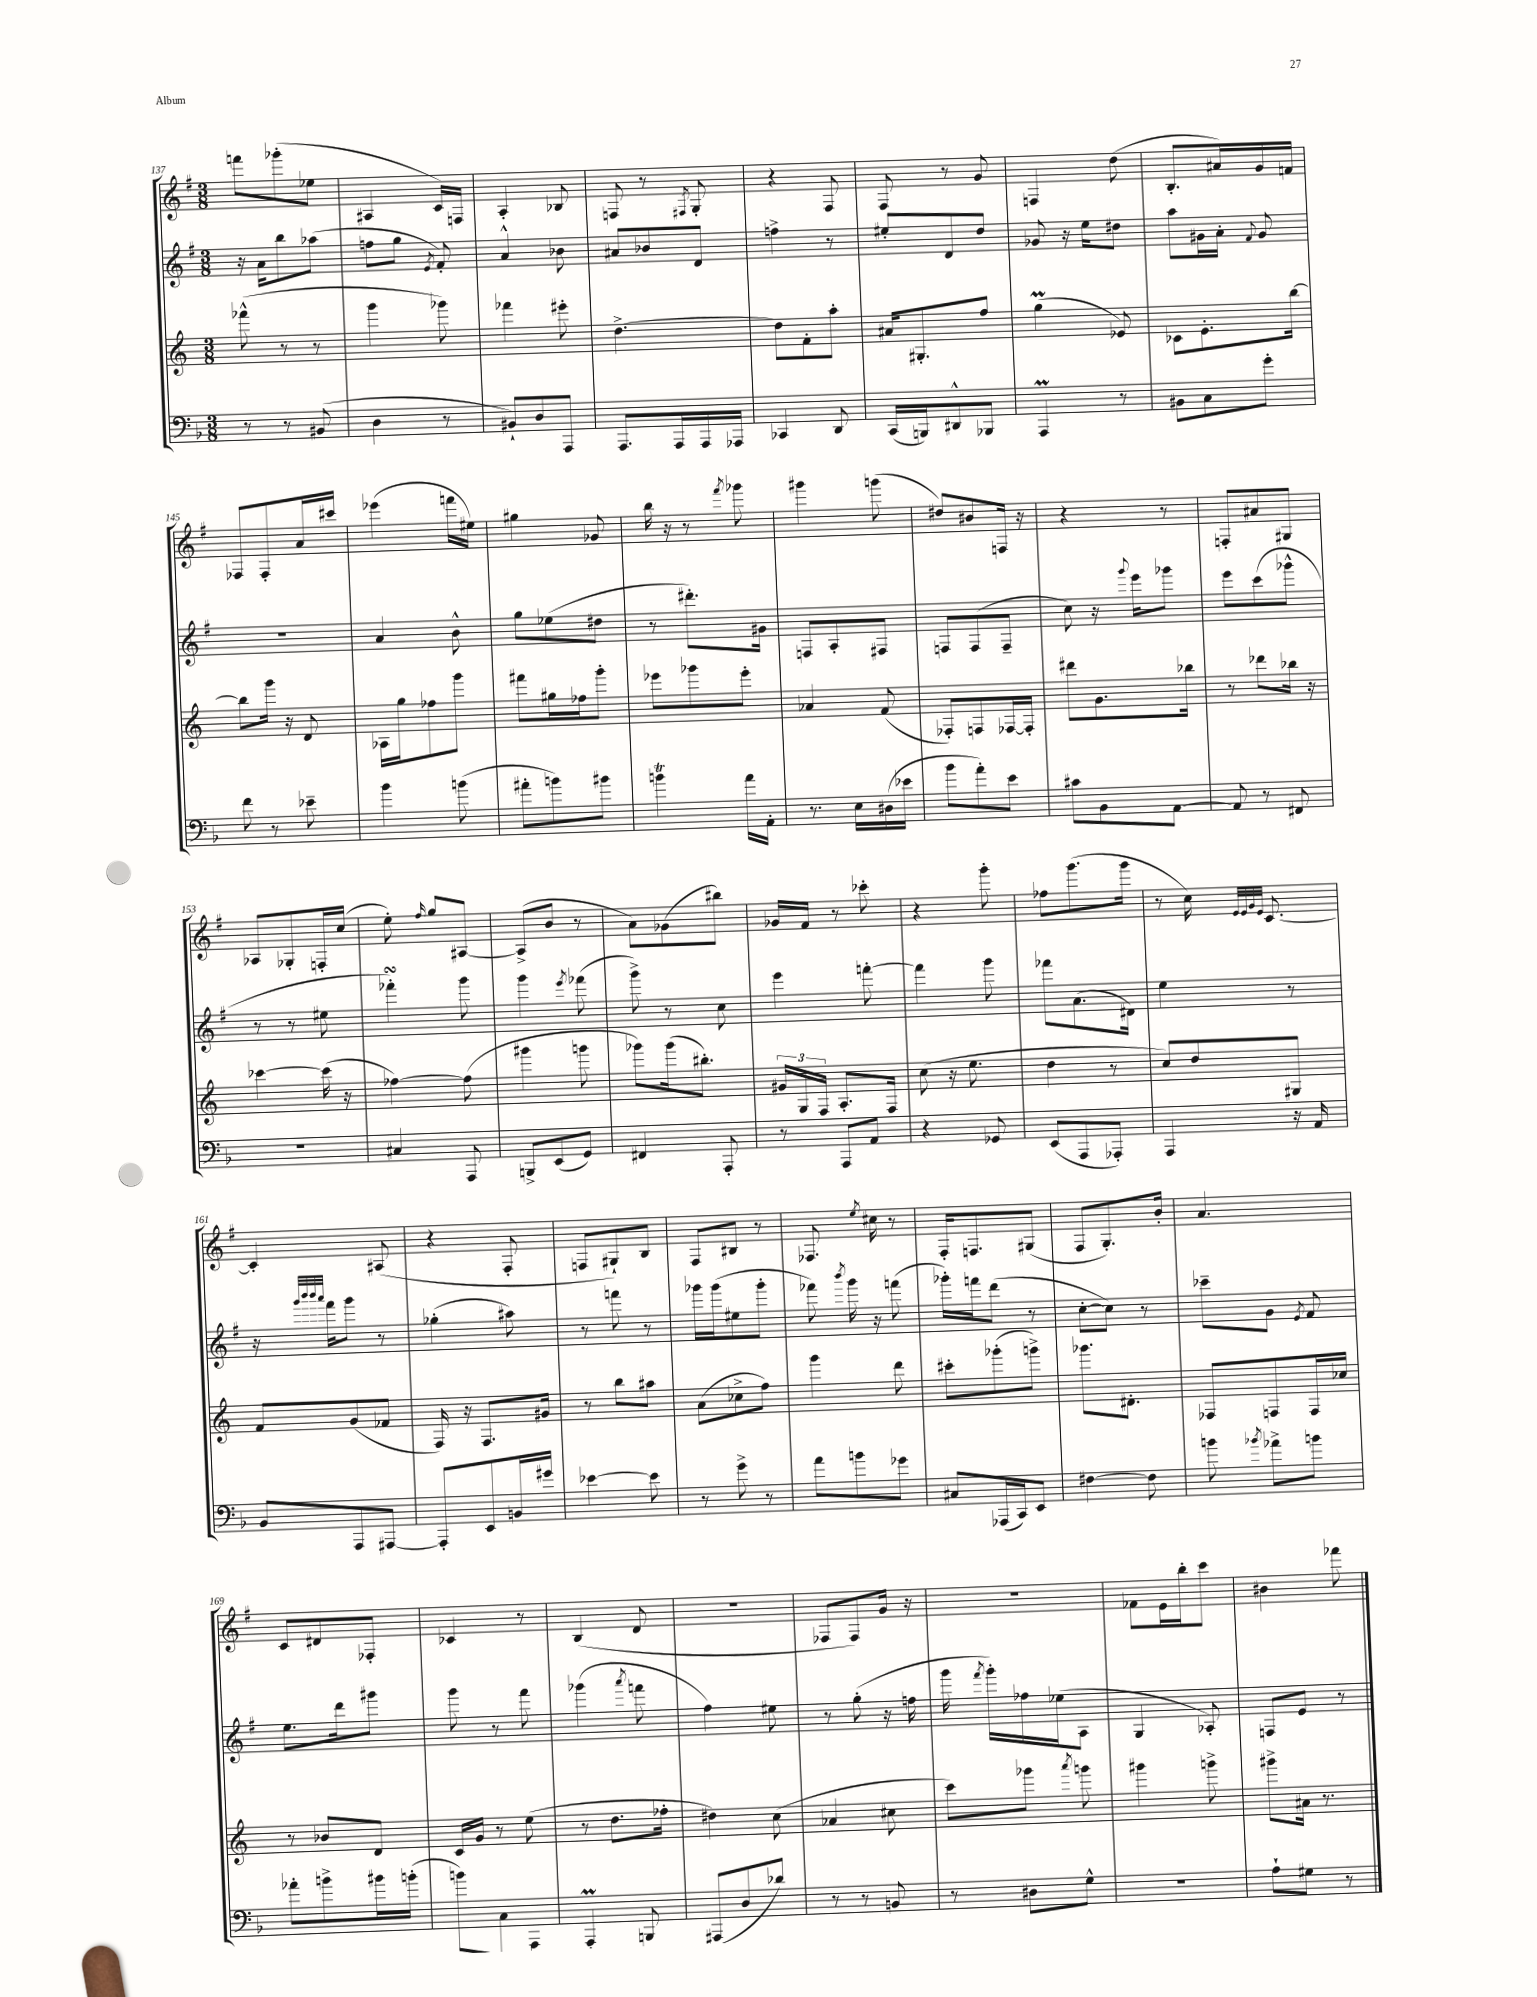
<<
\new StaffGroup <<
\new Staff = "s0" {
    \clef treble \key g \major \numericTimeSignature \time 3/8
    \autoBeamOff f'''8[ ges'''8-.( ees''8] |
    ais4 c'16[) f16] |
    a4-. bes8 |
    f8 r8 \acciaccatura { fis8 } g8-. |
    r4 fis8 |
    fis8 r8 g'8 |
    f4 d''8( |
    b8.[-. ais'16) g'16 f'16] |
    fes8[ fes8-. a'16 cis'''16] |
    ees'''4( f'''16[ eis''16]) |
    gis''4 ges'8 |
    b''16 r16 r8 \acciaccatura { fis'''8 } ges'''8 |
    gis'''4 g'''8( |
    dis''8[) bis'8 f16] r16 |
    r4 r8 |
    f8[-. ais'8 gis8] |
    aes8[ ges8-. f16-. c''16]( |
    e''8-.) \grace { fis''16 } g''8[ ais8]~ |
    ais8[->( b'8] r8 |
    a'8[) ges'8( bis''8]) |
    ges'16[ fis'16] r8 ces'''8-. |
    r4 g'''8-. |
    fes''8[ g'''8.( g'''16] |
    r8 c''16) \grace { e'32[ e'32 g'32 e'32] } c'8.~ |
    c'4-. ais8( |
    r4 fis8-. |
    f8[ gis8-!) b8] |
    fis8[ bis8] r8 |
    fes8. \acciaccatura { e''8 } cis''16 r8 |
    fis16[-. f8. gis8]( |
    fis8[ g8.-.) b'16]-. |
    a'4. |
    c'8[ dis'8 fes8]-. |
    ces'4 r8 |
    b4( d'8 |
    R4. |
    fes8[ fes8) g'16] r16 |
    R4. |
    fes'8[ e'16 b''16-. c'''8] |
    bis'4 fes'''8 \bar "|." |
}
\new Staff = "s1" {
    \clef treble \key g \major \numericTimeSignature \time 3/8
    \autoBeamOff r16 a'16[ b''8 aes''8]( |
    f''8[ g''8] \acciaccatura { e'8 } fis'8-.) |
    a'4-^ bes'8 |
    ais'8[ bes'8 d'8] |
    f''4-> r8 |
    eis''8[-. d'8 d''8] |
    ges'8 r16 e''16[ dis''8] |
    a''8[ gis'16 a'16]-. \appoggiatura { fis'8 } gis'8 |
    R4. |
    a'4 b'8-^ |
    g''8[ ees''8( dis''8] |
    r8 dis'''8.[-.) gis'16] |
    f8[ a8-. fis8] |
    f8[ f8( f8]-- |
    c''8) r16 \appoggiatura { g'''8 } e'''16[ ges'''8] |
    e'''8[ c'''8( ges'''8]-^ |
    r8 r8 eis''8 |
    fes'''4-.\turn) g'''8 |
    g'''4 \acciaccatura { e'''8 } fes'''8( |
    g'''8->) r8 c''8 |
    e'''4 f'''8~-. |
    f'''4 g'''8 |
    fes'''8[ a'8.( dis'16]) |
    e''4 r8 |
    r16 \grace { g'''32[ b'''32 b'''32 a'''32] } fis'''16[ g'''8] r8 |
    ges''4-.( ais''8) |
    r8 f'''8 r8 |
    ges'''16[ ges'''16( eis''8 ges'''8]-. |
    fes'''8) \acciaccatura { b'''8 } g'''16 r16 f'''8( |
    ges'''16[-.) f'''16 d'''8]( r8 |
    c''8[~-. c''8]) r8 |
    ces'''8[-- g'8] \acciaccatura { e'8 } fis'8 |
    e''8.[ d'''16 gis'''8] |
    g'''8 r8 fis'''8 |
    ges'''4( \acciaccatura { a'''8 } f'''8 |
    fis''4) eis''8 |
    r8 g''8-.( r16 f''16 |
    g'''16 \acciaccatura { fis'''8 } g'''16[-.) fes''16 ees''16( a8] |
    g4 aes8-.) |
    f8[ e'8] r8 \bar "|." |
}
\new Staff = "s2" {
    \clef treble \key c \major \numericTimeSignature \time 3/8
    \autoBeamOff fes'''8-^( r8 r8 |
    g'''4 ges'''8) |
    fes'''4 eis'''8-. |
    d''4.~-> |
    d''8[ f'8-. a''8]-. |
    ais'16[ gis8.-. f''8] |
    g''4\prall( ees'8) |
    ces'8[ e'8.-. b''16]~ |
    b''8[ g'''16] r16 d'8 |
    aes16[ g''16 fes''8 g'''8] |
    fis'''8[ gis''16 fes''16 g'''8]-. |
    ees'''8[ ges'''8 ees'''8]-. |
    aes'4 f'8( |
    fes8[-.) f8 fes16~ fes16]-. |
    dis'''8[ g'8. bes''16] |
    r8 des'''8[ bes''16] r16 |
    ces'''4~ ces'''16( r16 |
    fes''4~) fes''8( |
    gis'''4 g'''8 |
    ges'''8[) ges'''16( bis''8.]-.) |
    \tuplet 3/2 { gis'16[ g16 f16] } a8.[-. f16] |
    c''8( r16 e''8. |
    d''4 r8 |
    c''8[) d''8 gis8] |
    f'8[ g'8( fes'8] |
    f16) r16 f8.[ gis'16] |
    r8 b''8[ ais''8] |
    a'8[( ces''8-> f''8]) |
    g'''4 d'''8 |
    cis'''8[-. ges'''8-.( g'''8]->) |
    ges'''8.[ dis'8.]-. |
    fes8[ f8 f16 ces''16] |
    r8 bes'8[ d'8] |
    c'16[ g'16] r8 e''8( |
    r8 d''8.[ fes''16]-. |
    dis''4) c''8( |
    aes'4 cis''8 |
    c'''8[) ges'''8] \acciaccatura { a'''8 } g'''8 |
    gis'''4 g'''8-> |
    gis'''8[-> ais'16] r8. \bar "|." |
}
\new Staff = "s3" {
    \clef bass \key f \major \numericTimeSignature \time 3/8
    \autoBeamOff r8 r8 bis,8( |
    d4 r8 |
    bis,8[-!) d8 a,,8] |
    a,,8.[ a,,16 a,,16 aes,,16] |
    ces,4 d,8 |
    c,16[( b,,16) dis,8-^ bes,,8] |
    a,,4\prall r8 |
    bis,8[ c8 g'8]-. |
    f'8 r8 ees'8-- |
    bes'4 b'8( |
    ais'8[-. b'8) bis'8] |
    b'4\trill a'16[ a,16]-. |
    r8. e16[ dis16( ees'16] |
    bes'8[ a'8-.) e'8] |
    cis'8[ bes,8 a,8]~ |
    a,8 r8 fis,8 |
    R4. |
    cis4 a,,8 |
    b,,8[-> e,8( g,8]) |
    fis,4 a,,8-. |
    r8 a,,8[ a,8] |
    r4 ges,8 |
    e,8[( a,,8 aes,,8]-.) |
    a,,4 r16 a,16 |
    bes,8[ a,,8 ais,,8]~ |
    ais,,8[-. e,8 b,16 gis'16] |
    ees'4~ ees'8 |
    r8 g'8-> r8 |
    a'8[ b'8 ges'8] |
    cis8[ aes,,16( c,16) e,8] |
    fis4~ fis8 |
    b'8 \acciaccatura { bes'8 } aes'8[-> b'8] |
    aes'8[-. b'8-> bis'16 b'16]-.( |
    b'8[) c8 a,,8] |
    a,,4-.\prall b,,8 |
    ais,,8[( d8 des'8]) |
    r8 r8 b,8 |
    r8 dis8[ g8]-^ |
    R4. |
    a8[-! gis8] r8 \bar "|." |
}
>>
>>
\layout { \context { \Score currentBarNumber = #137 } }
